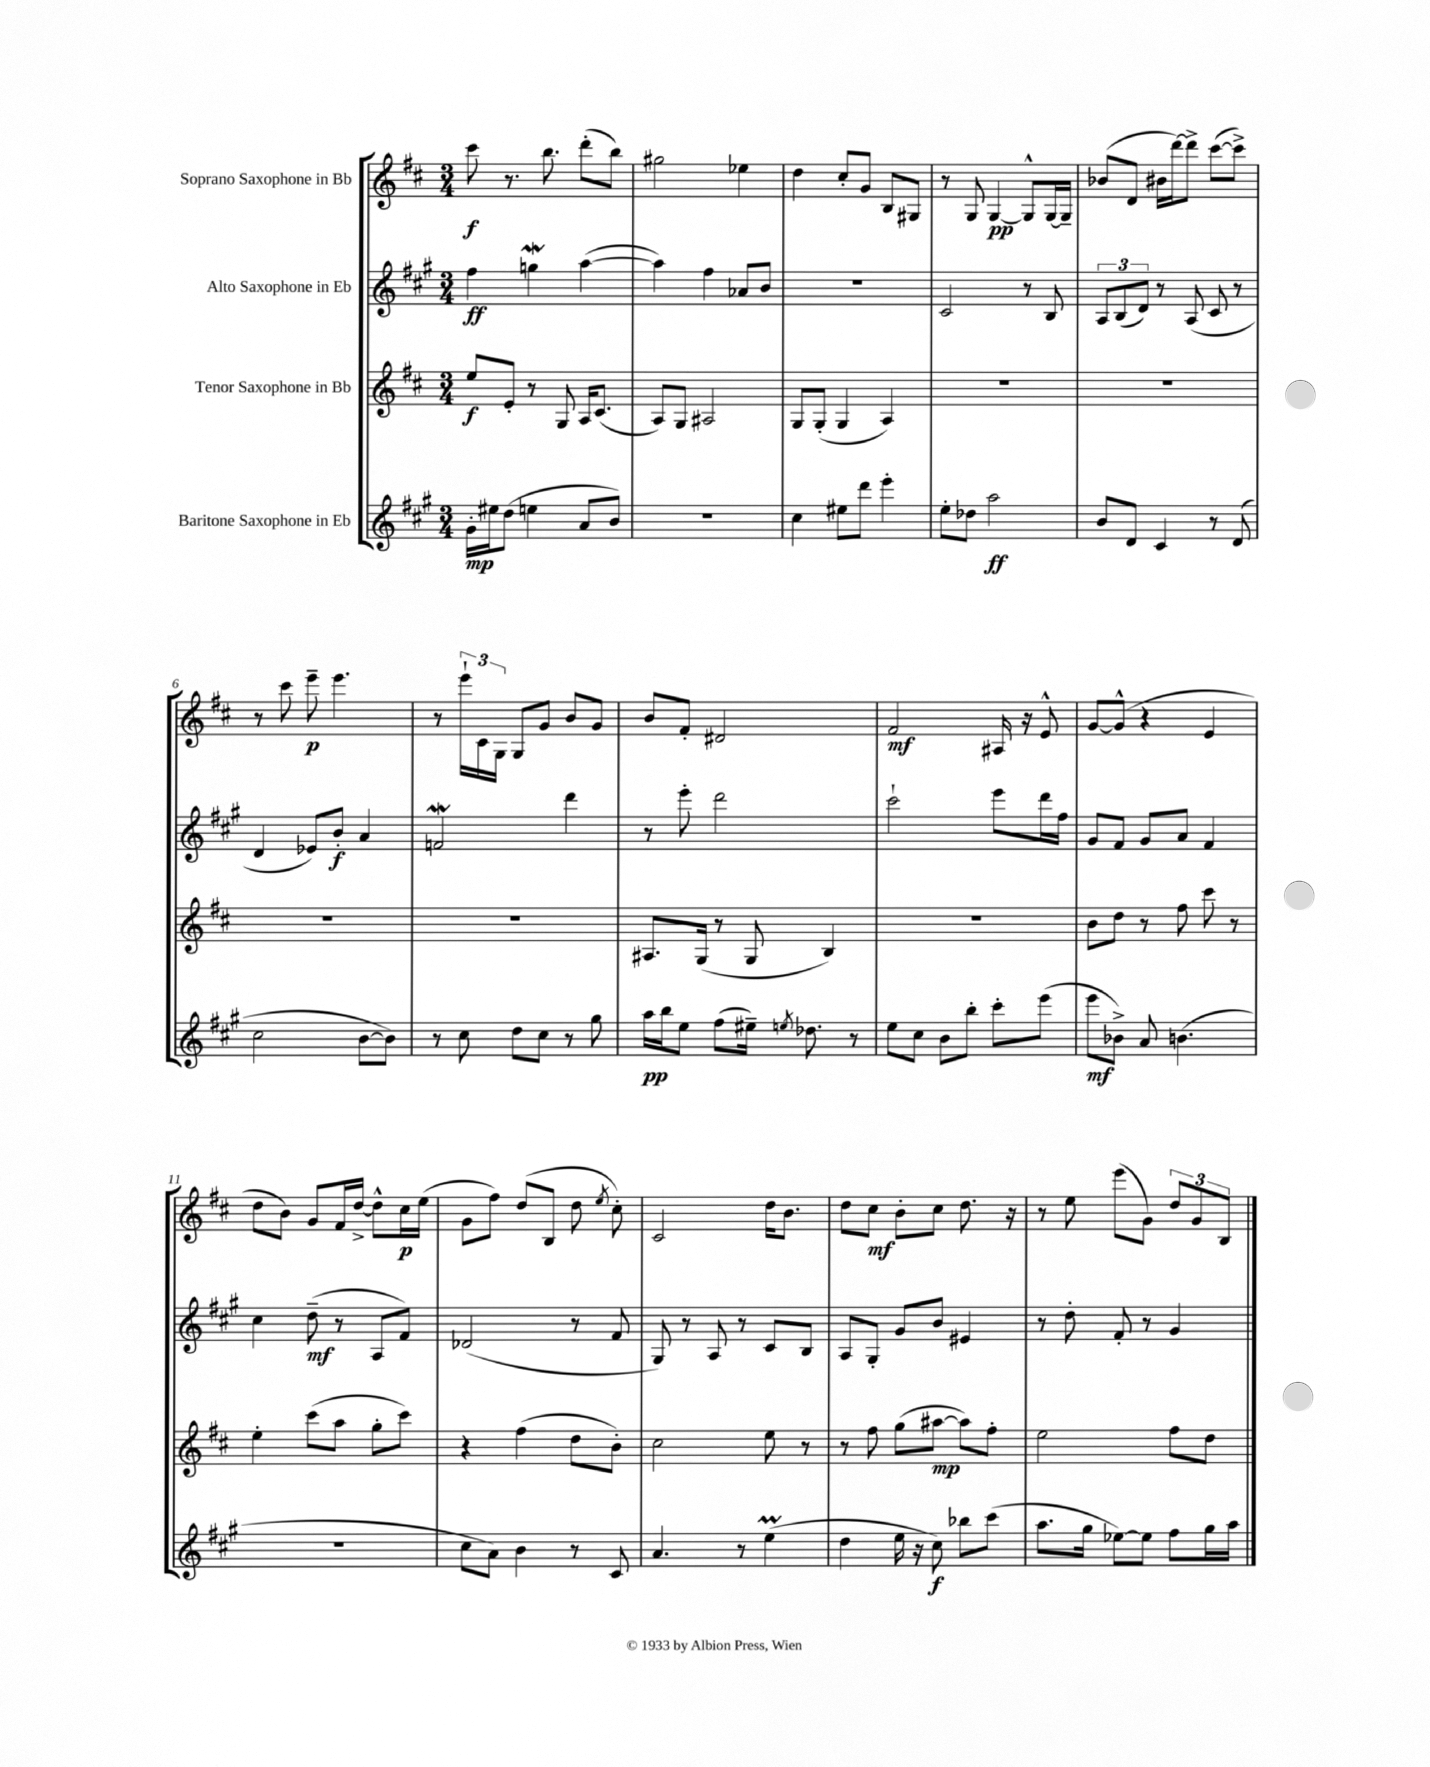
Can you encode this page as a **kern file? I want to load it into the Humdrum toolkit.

**kern	**dynam	**kern	**dynam	**kern	**dynam	**kern	**dynam
*part4	*part4	*part3	*part3	*part2	*part2	*part1	*part1
*staff4	*staff4	*staff3	*staff3	*staff2	*staff2	*staff1	*staff1
*I"Baritone Saxophone in Eb	*	*I"Tenor Saxophone in Bb	*	*I"Alto Saxophone in Eb	*	*I"Soprano Saxophone in Bb	*
*clefG2	*	*clefG2	*	*clefG2	*	*clefG2	*
*k[f#c#g#]	*	*k[f#c#]	*	*k[f#c#g#]	*	*k[f#c#]	*
*M3/4	*	*M3/4	*	*M3/4	*	*M3/4	*
=1	=1	=1	=1	=1	=1	=1	=1
16g#'\LL	mp	8ee/L	f	4ff#\	ff	8ccc#\	f
16ee#X\J	.	.	.	.	.	.	.
(8dd\J	.	8e'/J	.	.	.	8.r	.
4een\	.	8r	.	4ggnw\	.	.	.
.	.	.	.	.	.	8.bb\	.
.	.	8G/	.	.	.	.	.
8a/L	.	16A/KL	.	([4aa\	.	(8ddd'\L	.
.	.	(8.c#/J	.	.	.	.	.
8b/J)	.	.	.	.	.	8bb\J)	.
=2	=2	=2	=2	=2	=2	=2	=2
2.r	.	8A/L)	.	4aa\])	.	2gg#X\	.
.	.	8G/J	.	.	.	.	.
.	.	2A#X/	.	4ff#\	.	.	.
.	.	.	.	8a-X/L	.	4ee-X\	.
.	.	.	.	8b/J	.	.	.
=3	=3	=3	=3	=3	=3	=3	=3
4cc#\	.	8G/L	.	2.r	.	4dd\	.
.	.	(8G'/J	.	.	.	.	.
8ee#X\L	.	4G/	.	.	.	8cc#'/L	.
8ddd\J	.	.	.	.	.	8g/J	.
4eee'\	.	4A/)	.	.	.	8B/L	.
.	.	.	.	.	.	8G#X/J	.
=4	=4	=4	=4	=4	=4	=4	=4
8ee'\L	.	2.r	.	2c#/	.	8r	.
8dd-X\J	.	.	.	.	.	8G/	.
2aa\	ff	.	.	.	.	[4G/	pp
.	.	.	.	8r	.	8G^^/L]	.
.	.	.	.	8B/	.	[16G/L	.
.	.	.	.	.	.	16G~/JJ]	.
=5	=5	=5	=5	=5	=5	=5	=5
8b/L	.	2.r	.	12A/L	.	(8b-X/L	.
.	.	.	.	(12B/	.	.	.
8d/J	.	.	.	.	.	8d/J	.
.	.	.	.	12d/J)	.	.	.
4c#/	.	.	.	8r	.	16b#X\LL	.
.	.	.	.	.	.	[16ddd\J)	.
.	.	.	.	(8A/	.	8ddd^\J]	.
8r	.	.	.	8c#/	.	([8ccc#\L	.
(8d/	.	.	.	8r	.	8ccc#^\J])	.
!!LO:LB:g=z
=6	=6	=6	=6	=6	=6	=6	=6
2cc#\	.	2.r	.	4d/	.	8r	.
.	.	.	.	.	.	8ccc#\	.
.	.	.	.	8e-X/L)	.	8eee~\	p
.	.	.	.	8b'/J	f	4.eee\	.
[8b\L	.	.	.	4a/	.	.	.
8b\J])	.	.	.	.	.	.	.
=7	=7	=7	=7	=7	=7	=7	=7
8r	.	2.r	.	2fnw/	.	8r	.
8cc#\	.	.	.	.	.	24eee`\LL	.
.	.	.	.	.	.	24c#\	.
.	.	.	.	.	.	24G\JJ	.
8dd\L	.	.	.	.	.	8G/L	.
8cc#\J	.	.	.	.	.	8g/J	.
8r	.	.	.	4ddd\	.	8b/L	.
8gg#\	.	.	.	.	.	8g/J	.
=8	=8	=8	=8	=8	=8	=8	=8
16aa\LL	pp	8.A#X/L	.	8r	.	8b/L	.
16bb\J	.	.	.	.	.	.	.
8ee\J	.	.	.	8eee'\	.	8f#'/J	.
.	.	(16G/Jk	.	.	.	.	.
(8ff#\L	.	8r	.	2ddd\	.	2d#X/	.
16ee#X~\Jk)	.	8G/	.	.	.	.	.
8qeen/	.	.	.	.	.	.	.
8.dd-X\	.	.	.	.	.	.	.
.	.	4B/)	.	.	.	.	.
8r	.	.	.	.	.	.	.
=9	=9	=9	=9	=9	=9	=9	=9
8ee\L	.	2.r	.	2ccc#`\	.	2f#/	mf
8cc#\J	.	.	.	.	.	.	.
8b\L	.	.	.	.	.	.	.
8bb'\J	.	.	.	.	.	.	.
8ccc#'\L	.	.	.	8eee\L	.	16A#X/	.
.	.	.	.	.	.	16r	.
(8eee\J	.	.	.	16ddd\L	.	8e^^/	.
.	.	.	.	16ff#\JJ	.	.	.
=10	=10	=10	=10	=10	=10	=10	=10
8eee\L	mf	8b\L	.	8g#/L	.	[8g/L	.
8b-X^\J)	.	8dd\J	.	8f#/J	.	(8g^^/J]	.
8a/	.	8r	.	8g#/L	.	4r	.
(4.bn\	.	8ff#\	.	8a/J	.	.	.
.	.	8ccc#\	.	4f#/	.	4e/	.
.	.	8r	.	.	.	.	.
!!LO:LB:g=z
=11	=11	=11	=11	=11	=11	=11	=11
2.r	.	4ee'\	.	4cc#\	.	8dd\L	.
.	.	.	.	.	.	8b\J)	.
.	.	(8ccc#\L	.	(8dd~\	mf	8g/L	.
.	.	8aa\J	.	8r	.	16f#/L	.
.	.	.	.	.	.	[16dd^/JJ	.
.	.	8gg'\L	.	8A/L	.	8dd^^\L]	.
.	.	8ccc#\J)	.	8f#/J)	.	16cc#\L	p
.	.	.	.	.	.	(16ee\JJ	.
=12	=12	=12	=12	=12	=12	=12	=12
8cc#\L	.	4r	.	(2d-X/	.	8g\L	.
8a\J)	.	.	.	.	.	8ff#\J)	.
4b\	.	(4ff#\	.	.	.	(8dd/L	.
.	.	.	.	.	.	8B/J	.
8r	.	8dd\L	.	8r	.	8dd\	.
.	.	.	.	.	.	8qee/	.
8c#/	.	8b'\J)	.	8f#/	.	8cc#'\)	.
=13	=13	=13	=13	=13	=13	=13	=13
4.a/	.	2cc#\	.	8G#/)	.	2c#/	.
.	.	.	.	8r	.	.	.
.	.	.	.	8A/	.	.	.
8r	.	.	.	8r	.	.	.
(4eeM\	.	8ee\	.	8c#/L	.	16dd\KL	.
.	.	.	.	.	.	8.b\J	.
.	.	8r	.	8B/J	.	.	.
=14	=14	=14	=14	=14	=14	=14	=14
4dd\	.	8r	.	8A/L	.	8dd\L	.
.	.	8ff#\	.	8G#'/J	.	8cc#\J	mf
16ee\	.	(8gg\L	.	8g#/L	.	8b'\L	.
16r	.	.	.	.	.	.	.
8cc#\)	f	[8aa#X\J	mp	8b/J	.	8cc#\J	.
8bb-X\L	.	8aa#\L])	.	4e#X/	.	8.dd\	.
(8ccc#\J	.	8ff#'\J	.	.	.	.	.
.	.	.	.	.	.	16r	.
=15	=15	=15	=15	=15	=15	=15	=15
8.aa\L	.	2ee\	.	8r	.	8r	.
.	.	.	.	8dd'\	.	8ee\	.
16gg#\Jk	.	.	.	.	.	.	.
[8ee-X\L)	.	.	.	8f#'/	.	(8eee\L	.
8ee-\J]	.	.	.	8r	.	8g\J)	.
8ff#\L	.	8ff#\L	.	4g#/	.	12dd/L	.
.	.	.	.	.	.	12g/	.
16gg#\L	.	8dd\J	.	.	.	.	.
.	.	.	.	.	.	12B/J	.
16aa\JJ	.	.	.	.	.	.	.
==	==	==	==	==	==	==	==
*-	*-	*-	*-	*-	*-	*-	*-
